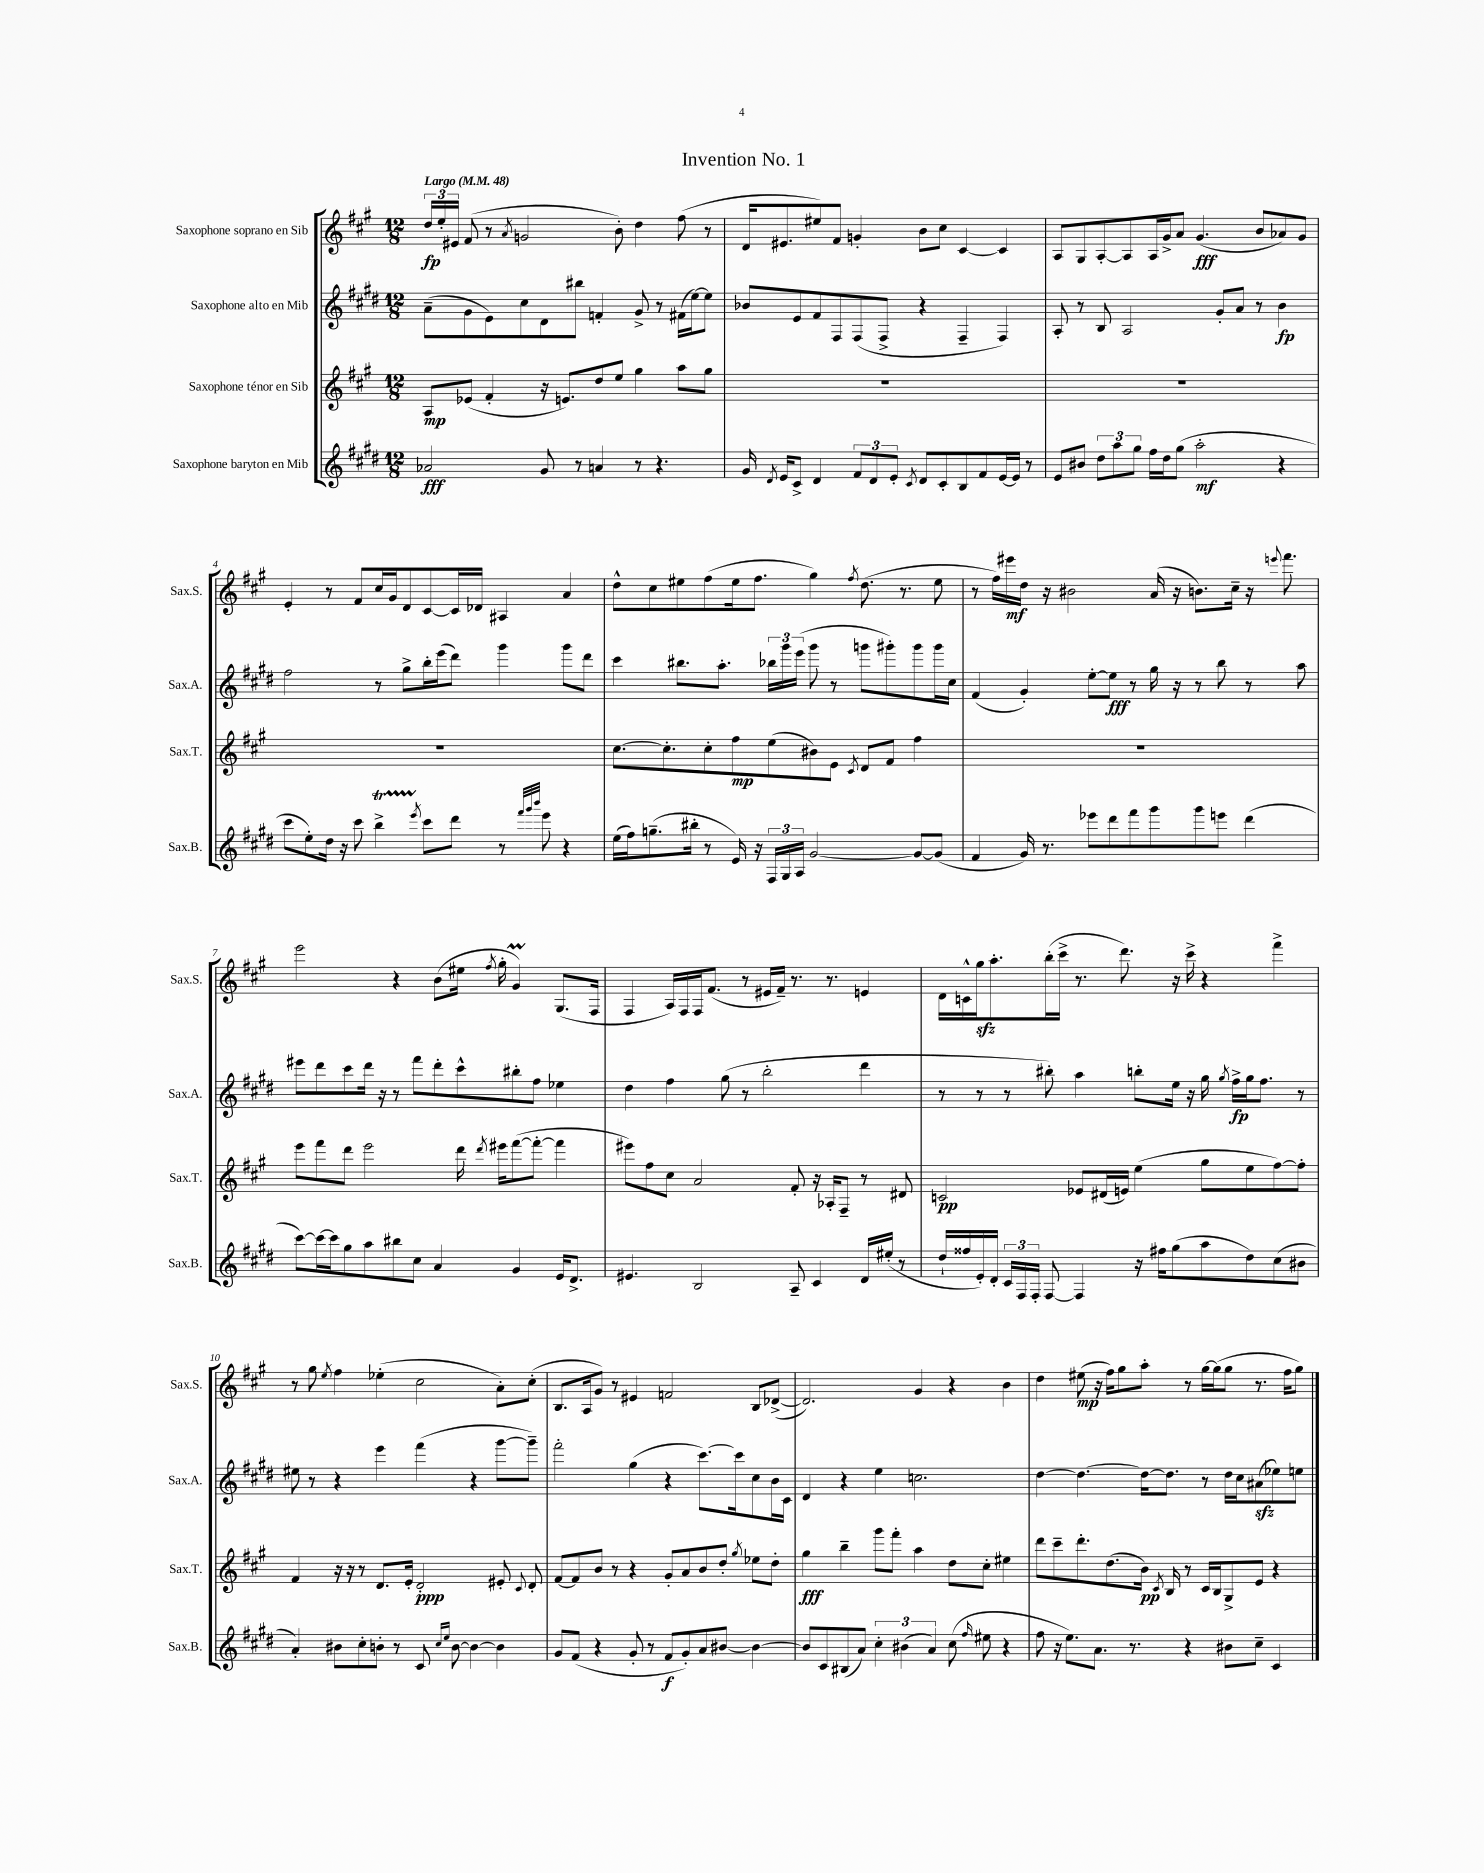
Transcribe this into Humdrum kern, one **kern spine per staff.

**kern	**kern	**kern	**kern
*staff4	*staff3	*staff2	*staff1
*clefG2	*clefG2	*clefG2	*clefG2
*k[f#c#g#d#]	*k[f#c#g#]	*k[f#c#g#d#]	*k[f#c#g#]
*M12/8	*M12/8	*M12/8	*M12/8
*MM48	*MM48	*MM48	*MM48
2a-/	8A/L	(8a~\L	24dd/LL
.	.	.	24ee'/
.	.	.	24e#/JJ
.	(8e-/J	8g#\	(8f#/
.	4f#'/	8e\)	8r
.	.	.	8qa/
.	.	8cc#\	2g/
8g#/	16r	8d#\	.
.	8.e/L)	.	.
8r	.	8bb#\J	.
4a/	8dd/	4f'/	.
.	8ee/J	.	8b'\)
8r	4gg#\	8g#^/	4dd\
4.r	.	8r	.
.	8aa\L	(16f#\LL	(8ff#\
.	.	[16ee\J)	.
.	8gg#\J	8ee\]J	8r
=	=	=	=
16g#/	1.r	8b-/L	16d/LK
8qd#/	.	.	.
16e/LK	.	.	8.e#/
8c#^/J	.	8e/	.
4d#/	.	8f#/	8ee#/)
.	.	8F#/	8f#/J
12f#/L	.	(8F#/	4g'/
12d#/	.	.	.
.	.	8F#^/J	.
12e'/J	.	.	.
8qc#/	.	.	.
8d#/L	.	4r	8b\L
8c#'/	.	.	8cc#\J
8B/	.	4F#~/	[4c#/
8f#/	.	.	.
[16e/L	.	4F#/)	4c#/]
16e/]JJ	.	.	.
8r	.	.	.
=	=	=	=
8e/L	1.r	8A'/	8A/L
8b#/J	.	8r	8G#/
12dd#\L	.	8B/	[8A'/
12aa\	.	.	.
.	.	2A/	8A/]
12gg#\J	.	.	.
16ff#\LL	.	.	16A/L
16dd#\J	.	.	16g#^/J
(8gg#\J	.	.	8a/J
2aa'\	.	.	(4.g#/
.	.	8g#'/L	.
.	.	8a/J	.
.	.	8r	8b/L
4r	.	4b\	8a-/)
.	.	.	8g#/J
=	=	=	=
8ccc#\L	1.r	2ff#\	4e'/
8ee'\)	.	.	.
16dd#\Jk	.	.	8r
16r	.	.	.
8ccc#\	.	.	8f#/L
4bb^\	.	8r	16cc#/L
.	.	.	16g#/J
.	.	8gg#^\L	8d/
8qeee/	.	.	.
8ccc#\L	.	16bb'\L	[8c#/
.	.	(16eee\J	.
8ddd#\J	.	8ddd#\J)	16c#/]L
.	.	.	16d-/JJ
8r	.	4ggg#\	4A#/
32qqfff#/LLL	.	.	.
32qqggg#/	.	.	.
32qqbbb/JJJ	.	.	.
8eee\	.	.	.
4r	.	8ggg#\L	4a/
.	.	8ddd#\J	.
=	=	=	=
(16ee\LL	[8.cc#\L	4ccc#\	8dd^^\L
16ff#\J)	.	.	.
(8.gg~\	.	.	8cc#\
.	8.cc#'\]	.	.
.	.	8.bb#\L	8ee#\
16bb#'\Jk	.	.	.
8r	8cc#'\	.	(8ff#\
.	.	8.aa'\J	.
16e/)	8ff#\	.	16ee#\k
16r	.	.	8.ff#\J
24F#/LL	(8ee\	24bb-\LL	.
24G#/	.	24ggg#\	.
24A/JJ	.	(24eee\JJ	.
[2g#/	8b#\)	8ggg#\	4gg#\)
.	8e\J	8r	.
.	8qc#/	.	8qff#/
.	8d/L	8ggg\L	(8.dd\
.	8f#/J	8ggg#'\)	.
.	.	.	8.r
8g#/_L	4ff#\	8ggg#\	.
(8g#/]J	.	16ggg#\L	8ee#\
.	.	16cc#\JJ	.
=	=	=	=
4f#/	1.r	(4f#/	8r
.	.	.	16ff#\LL)
.	.	.	16eee#\
16g#/)	.	4g#'/)	16dd\JJ
8.r	.	.	16r
.	.	.	2b#\
8eee-\L	.	[8ee'\L	.
8ddd#\	.	8ee\]J	.
8fff#\	.	8r	.
8ggg#\	.	16gg#\	(16a/
.	.	16r	16r
8ggg#\	.	8r	8.b\L)
8eee\J	.	8bb\	.
.	.	.	16cc#~\Jk
(4ddd#\	.	8r	16r
.	.	.	8qqeee/
.	.	.	8.fff#\
.	.	8aa\	.
=	=	=	=
[8ccc#\L)	8eee\L	8eee#\L	2eee\
16ccc#\_L	8fff#\	8ddd#\	.
16ccc#\]J	.	.	.
8gg#\	8ddd\J	8ccc#\	.
8aa\	2eee\	16ddd#\Jk	.
.	.	16r	.
8bb#\	.	8r	4r
8cc#\J	.	8fff#\L	.
4a/	.	8ddd#'\	(8b\L
.	16ddd\	8ccc#^^\	16ee#\Jk
.	8qddd/	.	8qff#/
.	16eee#\LK	.	16gg#'\
4g#/	([8fff#\	8bb#'\	4g#/)
.	8fff#'\_J	8ff#\J	.
16e/LK	4fff#\]	4ee-\	(8.G#/L
8.d#^/J	.	.	.
.	.	.	16F#/Jk
=	=	=	=
4.e#/	8eee#\L)	4dd#\	4F#/
.	8ff#\	.	.
.	8cc#\J	4ff#\	16A/LL)
.	.	.	16F#/
2B/	2a/	.	16F#/J
.	.	.	(8.f#/J
.	.	(8gg#\	.
.	.	8r	8r
.	.	2bb'\	16e#/LL
.	.	.	16f#~/JJ)
8A~/	8f#'/	.	8.r
4c#/	16r	.	.
.	16A-'/LK	.	8.r
.	8F#~/J	.	.
16d#/LL	8r	4ddd#\	4e/
(16ee#'/JJ	.	.	.
8r	8d#/	.	.
=	=	=	=
16dd#`/LL	2c/	8r	16d\LL
16ff##/	.	.	16c^^\
16e'/)	.	8r	16gg#\J
16d#'/JJ	.	.	8.aa'\
24c#/LL	.	8r	.
24F#/	.	.	.
24F#'/JJ	.	.	.
[8F#/	.	8bb#'\)	(16bb'\L
.	.	.	16ccc#^\JJ
4F#/]	8e-/L	4aa\	8.r
.	(16d#/L	.	.
.	16e/JJ)	.	8.ddd\)
16r	(4ee\	8bb'\L	.
16ff#\LK	.	.	.
(8gg#\	.	16ee\Jk	16r
.	.	16r	16ccc#^\
8aa\	8gg#\L	16gg#\	4r
.	.	8qgg#/	.
.	.	16ff#^\LL	.
8dd#\)	8ee\	16gg#\J	.
.	.	8.ff#\J	.
(8cc#\	[8ff#\)	.	4fff#^\
8b#\J	8ff#'\]J	8r	.
=	=	=	=
4a'/)	4f#/	8ee#\	8r
.	.	8r	8gg#\
.	.	.	8qee/
8b#\L	16r	4r	4ff#\
.	16r	.	.
8cc#'\	8r	.	.
8b'\J	8.d/L	4eee\	(4ee-'\
8r	.	.	.
.	16e'/Jk	.	.
8c#/	2d'/	(4fff#\	2cc#\
16qqcc#/LL	.	.	.
16qqee/JJ	.	.	.
[8b\	.	.	.
4b\_	.	4r	.
4b\]	8e#'/	[8ggg#\L	8a'\L)
.	8qqc#/	.	.
.	8d'/	8ggg#~\]J)	(8cc#'\J
=	=	=	=
8g#/L	[8f#/L	2fff#'\	8.B/L
(8f#/J	8f#/]	.	.
.	.	.	16A/k
4r	8b/J	.	8g#/J)
.	8r	.	8r
8g#'/	4r	(4gg#\	4e#/
8r	.	.	.
8f#/L	8g#'/L	4r	2f/
8g#'/)	8a/	.	.
8a/	8b/	[8.ccc#\L)	.
[8b#/J	8dd'/J	.	.
.	.	16ccc#\]k	.
.	8qgg#/	.	.
4b#\_	8ee-\L	8cc#\	8B/L
.	8dd'\J	16b\L	([8d-^/J
.	.	16c#\JJ	.
=	=	=	=
8b#/]L	4gg#\	4d#/	2.d-/])
8c#/	.	.	.
(8B#/	4bb~\	4r	.
8a/J)	.	.	.
6cc#'\	8ggg#\L	4ee\	.
.	8fff#'\J	.	.
(6b#\	.	.	.
.	4aa\	2.cc\	4g#/
6a/)	.	.	.
(8cc#\	8dd\L	.	4r
16qqff#/	.	.	.
8ee#\	8cc#'\J	.	.
4r	4ee#\	.	4b\
=	=	=	=
8ff#\	8ddd\L	[4dd#\	4dd\
16r	8ccc#~\	.	.
8.ee\L)	.	.	.
.	8.ddd'\	4.dd#\_	(8ee#\
8.a\J	.	.	16r
.	(8.dd\	.	16ff#\LK)
.	.	.	8gg#\
8.r	.	.	.
.	16b\Jk)	16dd#\_LK	8aa'\J
.	8qc#/	.	.
.	16B/	8.dd#\]J	.
4r	8r	.	8r
.	16c#/LL	8r	[16gg#\LL
.	16B/J	.	(16gg#\]J
8b#\L	8G#^/	16dd#\LL	8gg#\J
.	.	16cc#\J	.
8cc#~\J	8e/J	(8a#\	8.r
4c#/	4r	8ee-\)	.
.	.	.	16ff#\LK
.	.	8ee\J	8gg#\J)
==	==	==	==
*-	*-	*-	*-
